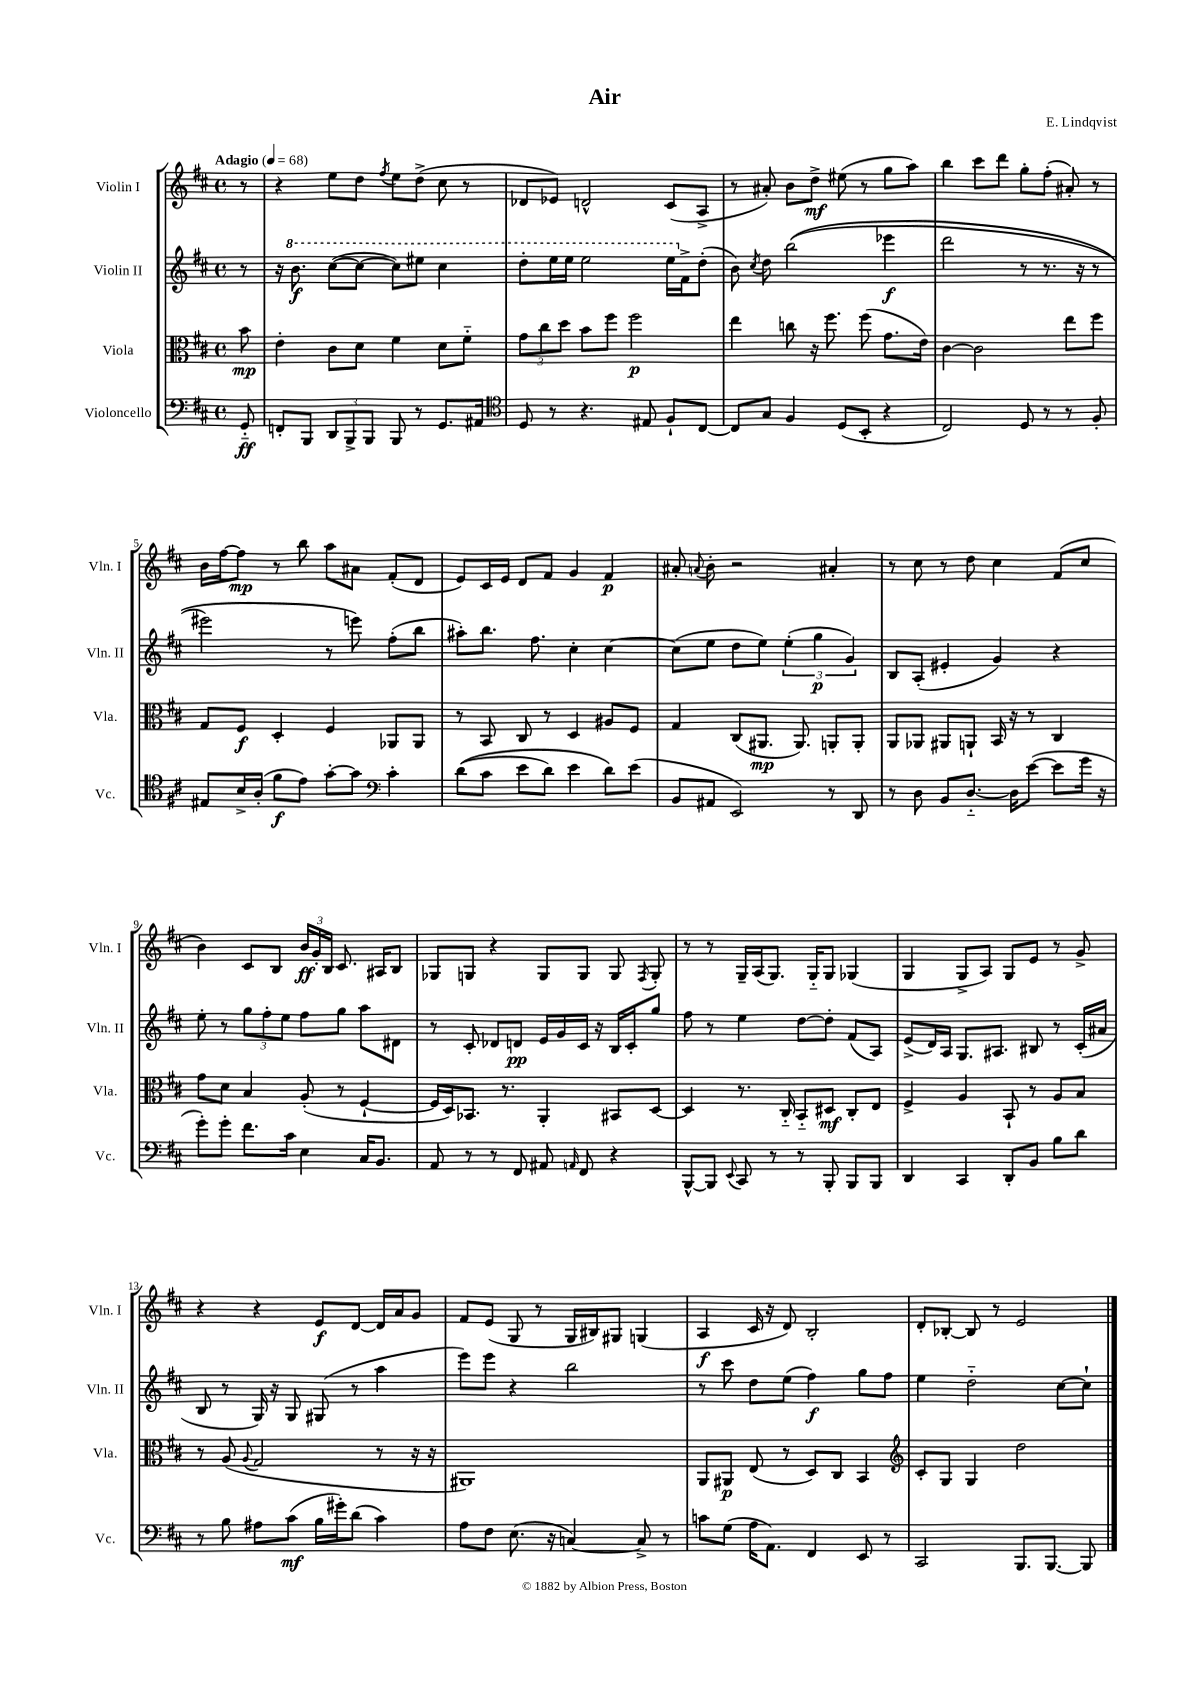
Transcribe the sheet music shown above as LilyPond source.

\header { title = "Air" composer = "E. Lindqvist" }
<<
\new StaffGroup <<
\new Staff = "s0" \with { instrumentName = "Violin I" shortInstrumentName = "Vln. I" } {
    \clef treble \key d \major \defaultTimeSignature \time 4/4 \partial 8 \tempo "Adagio" 4 = 68
    \autoBeamOff r8 |
    r4 e''8[ d''8] \acciaccatura { fis''8 } e''8[ d''8]->( cis''8 r8 |
    des'8[ ees'8]) d'2-^ cis'8[( a8]-> |
    r8 ais'8-.) b'8[ d''8]->\mf eis''8( r8 g''8[ a''8]) |
    b''4 cis'''8[ d'''8] g''8[-. fis''8]-.( ais'8-.) r8 |
    b'16[ fis''16~ fis''8]\mp r8 b''8 a''8[ ais'8] fis'8[-.( d'8] |
    e'8[) cis'16 e'16] d'8[ fis'8] g'4 fis'4\p |
    ais'8-. \appoggiatura { a'8 } b'8-. r2 ais'4-. |
    r8 cis''8 r8 d''8 cis''4 fis'8[( cis''8] |
    b'4) cis'8[ b8] \tuplet 3/2 { b'16[\ff g'16-. b16] } cis'8. ais16[ b8] |
    ges8[ g8] r4 g8[ g8] g8 \acciaccatura { fis8 } g8-. |
    r8 r8 g16[-- a16( g8.]) g16[-_ g8] ges4( |
    g4 g8[-> a8]) g8[ e'8] r8 g'8-> |
    r4 r4 e'8[\f d'8]~ d'16[ a'16 g'8] |
    fis'8[ e'8]( g8 r8 g16[ bis16) gis8] g4( |
    a4\f cis'16 r16 d'8) b2-. |
    d'8[-. bes8]~-. bes8 r8 e'2 \bar "|." |
}
\new Staff = "s1" \with { instrumentName = "Violin II" shortInstrumentName = "Vln. II" } {
    \clef treble \key d \major \defaultTimeSignature \time 4/4 \partial 8
    \autoBeamOff r8 |
    r16 \ottava #1 b''8.\f cis'''8[~( cis'''8]~ cis'''8[) eis'''8] cis'''4 |
    d'''8[-. e'''16 e'''16] e'''2 e'''16[ \ottava #0 fis'16-> d''8]-.( |
    b'8) \acciaccatura { cis''8 } d''8 b''2(\( ees'''4\f |
    d'''2 r8 r8. r16 r8 |
    eis'''2) r8 e'''8\) fis''8[-.( b''8] |
    ais''8[-.) b''8.] fis''8. cis''4-. cis''4~ |
    cis''8[( e''8] d''8[ e''8]) \tuplet 3/2 { e''4-.( g''4\p g'4) } |
    b8[ a8]-.( eis'4-. g'4) r4 |
    e''8-. r8 \tuplet 3/2 { g''8[ fis''8-. e''8] } fis''8[ g''8] a''8[ dis'8] |
    r8 cis'8-. des'8[ d'8]\pp e'16[ g'16 cis'16] r16 b16[ cis'16-. g''8] |
    fis''8 r8 e''4 d''8[~ d''8]-. fis'8[( a8]) |
    e'8[->( d'16) a16] g8.[ ais8.] bis8 r8 cis'16[-.( ais'16] |
    b8 r8 g16) r16 g8 gis8( r8 a''4 |
    e'''8[) e'''8] r4 b''2 |
    r8 cis'''8 d''8[ e''8]( fis''4\f) g''8[ fis''8] |
    e''4 d''2-_ cis''8[~ cis''8]-! \bar "|." |
}
\new Staff = "s2" \with { instrumentName = "Viola" shortInstrumentName = "Vla." } {
    \clef alto \key d \major \defaultTimeSignature \time 4/4 \partial 8
    \autoBeamOff b'8\mp |
    e'4-. cis'8[ d'8] fis'4 d'8[ fis'8]-_ |
    \tuplet 3/2 { g'8[ cis''8 d''8] } b'8[ fis''8] fis''2\p |
    e''4 c''8 r16 fis''8. fis''8( g'8.[ e'16]) |
    cis'4~ cis'2 e''8[ fis''8] |
    g8[ fis8]\f d4-. fis4 aes,8[ aes,8] |
    r8 b,8 cis8 r8 d4 ais8[ fis8] |
    g4 cis8[( ais,8.]\mp ais,8.) a,8[-. a,8]-. |
    a,8[ aes,8] ais,8[ a,8]-! b,16 r16 r8 cis4 |
    g'8[ d'8] b4 a8-.( r8 fis4~-! |
    fis16[ d16) bes,8.] r8. a,4-. bis,8[ d8]~ |
    d4 r8. cis16-_ b,8[-_ dis8]\mf cis8[-. e8] |
    fis4-> a4 b,8-! r8 a8[ b8] |
    r8 a8( \appoggiatura { a8 } g2 r8 r16 r16 |
    ais,1) |
    a,8[ ais,8]\p e8( r8 d8[) cis8] b,4 |
    \clef treble cis'8[-. g8] g4 d''2 \bar "|." |
}
\new Staff = "s3" \with { instrumentName = "Violoncello" shortInstrumentName = "Vc." } {
    \clef bass \key d \major \defaultTimeSignature \time 4/4 \partial 8
    \autoBeamOff g,8-_\ff |
    f,8[-. b,,8] \tuplet 3/2 { d,8[ b,,8-> b,,8] } b,,8 r8 g,8.[ ais,16] |
    \clef tenor d8 r8 r4. eis8 fis8[-! cis8]~ |
    cis8[ g8] fis4 d8[( b,8]-. r4 |
    cis2) d8 r8 r8 fis8-. |
    eis8[ b16-> a16]-.( fis'8[\f e'8]) g'8[~-. g'8] \clef bass cis'4-. |
    d'8[(\( cis'8] e'8[ d'8]) e'4 d'8[\) e'8]( |
    b,8[ ais,8] e,2) r8 d,8 |
    r8 d8 b,8[ d8.]~-_ d16[ e'8]~( e'8[ g'16] r16 |
    g'8[-.) g'8]-. fis'8.[ cis'16] e4 cis16[ b,8.] |
    a,8 r8 r8 fis,8 ais,8 \grace { a,16 } fis,8 r4 |
    b,,8[~-^ b,,8] \appoggiatura { e,8 } cis,8 r8 r8 b,,8-. b,,8[ b,,8] |
    d,4 cis,4 d,8[-. b,8] b8[ d'8] |
    r8 b8 ais8[ cis'8]\mf( b16[ gis'16-.) d'8]( cis'4) |
    a8[ fis8] e8.( r16 c4~) c8-> r8 |
    c'8[ g8]( a16[ a,8.]) fis,4 e,8 r8 |
    cis,2 b,,8.[ b,,8.]~ b,,8 \bar "|." |
}
>>
>>
